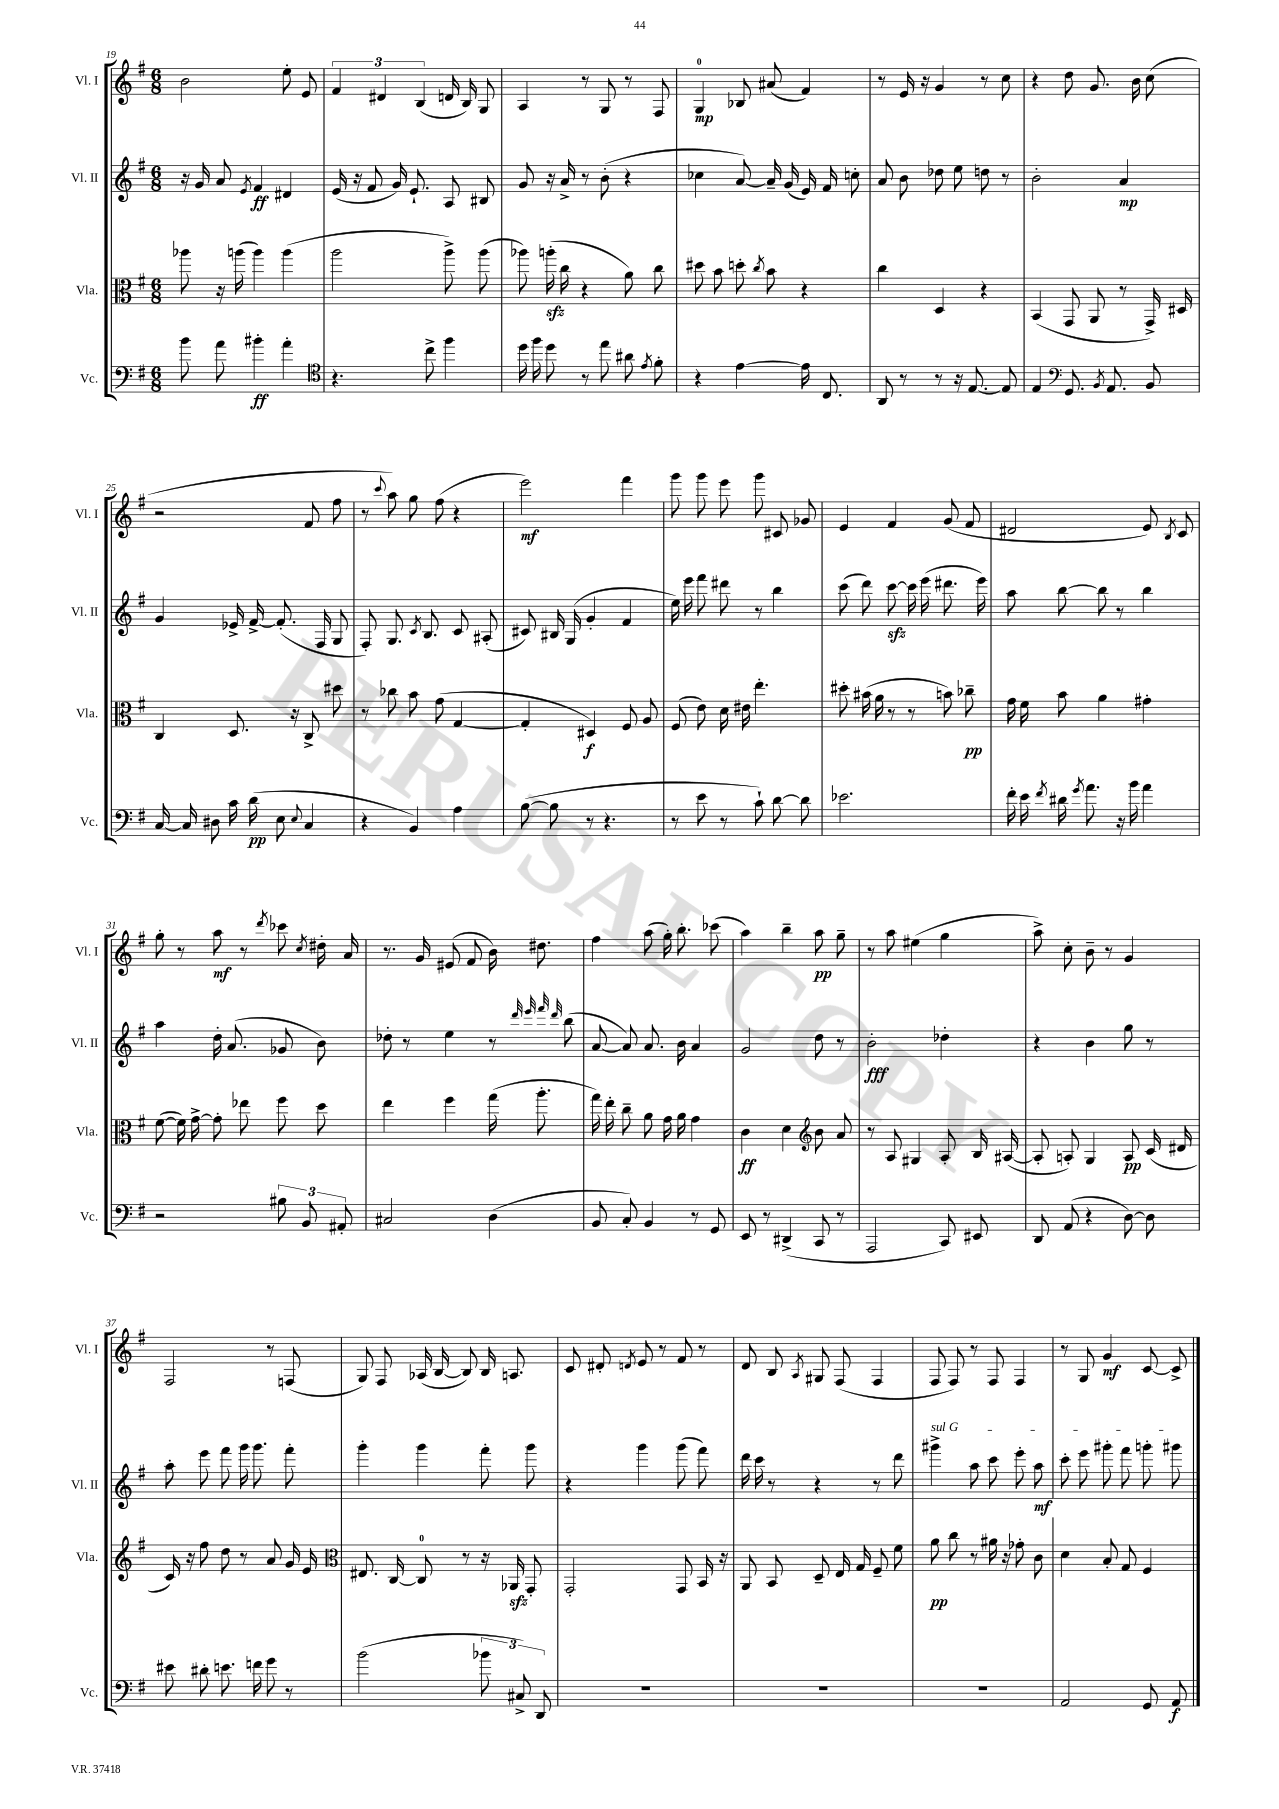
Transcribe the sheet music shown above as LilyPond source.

<<
\new StaffGroup <<
\new Staff = "s0" \with { instrumentName = "Vl. I" shortInstrumentName = "Vl. I" } {
    \clef treble \key g \major \numericTimeSignature \time 6/8
    \autoBeamOff b'2 e''8-. e'8 |
    \tuplet 3/2 { fis'4 dis'4 b4( } d'16 b16) g8 |
    a4 r8 g8 r8 fis8 |
    g4-0\mp bes8 ais'8( fis'4) |
    r8 e'16 r16 g'4 r8 c''8 |
    r4 d''8 g'8. b'16 c''8( |
    r2 fis'8 fis''8 |
    r8 \appoggiatura { c'''8 } a''8) g''8 fis''8( r4 |
    e'''2\mf) fis'''4 |
    g'''8 g'''8 e'''8 g'''8 cis'8 ges'8 |
    e'4 fis'4 g'8( fis'8 |
    dis'2 e'8) \acciaccatura { b8 } c'8 |
    g''8-. r8 a''8\mf r8 \acciaccatura { d'''8 } ces'''8 \acciaccatura { c''8 } dis''16-. a'16 |
    r8. g'16 eis'8( fis'8 b'16) dis''8. |
    fis''4 a''8( g''16-.) b''8.-. ces'''8( |
    a''4) b''4-- a''8\pp g''8-- |
    r8 a''8 eis''4( g''4 |
    a''8->) c''8-. b'8-- r8 g'4 |
    fis2 r8 f8( |
    g8) fis8 aes16( b16~ b8) b16 a8. |
    c'8 dis'8-. \acciaccatura { d'8 } e'8 r8 fis'8 r8 |
    d'8 b8 \acciaccatura { a8 } gis8 fis8( fis4 |
    fis8 fis8) r8 fis8 fis4 |
    r8 g8 g'4\mf c'8~ c'8-> \bar "|." |
}
\new Staff = "s1" \with { instrumentName = "Vl. II" shortInstrumentName = "Vl. II" } {
    \clef treble \key g \major \numericTimeSignature \time 6/8
    \autoBeamOff r16 g'16 a'8 \acciaccatura { e'8 } fis'4\ff dis'4 |
    e'16( r16 fis'8 g'16) e'8.-! a8 bis8 |
    g'8 r16 a'16-> r8 b'8-.( r4 |
    ces''4 a'8~) a'16-- g'16( e'16) fis'16 c''8-. |
    a'8 b'8 des''8 e''8 d''8 r8 |
    b'2-. a'4\mp |
    g'4 ees'16-> fis'16~-> fis'8.-.( fis16 g8 |
    fis8-.) g8. \acciaccatura { c'8 } b8. c'8 ais8-.( |
    cis'8) bis16 g16( g'4-. fis'4 |
    e''16) e'''16 fis'''8 dis'''8 r8 b''4 |
    c'''8( d'''8) c'''8~\sfz c'''16 e'''16( dis'''8. e'''16) |
    a''8 b''8~ b''8 r8 b''4 |
    a''4 d''16-. a'8.( ges'8 b'8) |
    des''8-. r8 e''4 r8 \grace { d'''32 e'''32 fis'''32 d'''32 } b''8( |
    a'8~ a'8) a'8. b'16 a'4 |
    g'2 d''8 r8 |
    b'2-.\fff des''4-. |
    r4 b'4 g''8 r8 |
    a''8-. e'''8 fis'''8 g'''16 g'''8. fis'''8-. |
    g'''4-. g'''4 fis'''8-. g'''8 |
    r4 g'''4 g'''8( fis'''8) |
    d'''16 c'''16 r8 r4 r8 d'''8 |
    \once \override TextSpanner.bound-details.left.text = \markup { \italic "sul G" } gis'''4->\startTextSpan a''8 c'''8 e'''8-. a''8\mf |
    c'''8-. e'''8 gis'''8-. fis'''8 g'''8-. gis'''8\stopTextSpan \bar "|." |
}
\new Staff = "s2" \with { instrumentName = "Vla." shortInstrumentName = "Vla." } {
    \clef alto \key g \major \numericTimeSignature \time 6/8
    \autoBeamOff aes''8 r16 a''16( a''4) a''4( |
    a''2 a''8->) a''8( |
    aes''8) a''16-.\sfz( c''16 r4 a'8) c''8 |
    dis''8 b'8 d''8-. \acciaccatura { c''8 } b'8 r4 |
    c''4 d4 r4 |
    b,4( g,8 a,8 r8 g,16->) dis16 |
    c4 d8. r16 c8-> dis''8 |
    r8 ces''8 b'8 g'8( g4~ |
    g4-. dis4\f) fis8 a8 |
    fis8( e'8) d'16 eis'16 e''4.-. |
    dis''8-. bis'16( a'16 r8 r8 b'8) ces''8--\pp |
    g'16 fis'16 b'8 a'4 gis'4-. |
    fis'8~( fis'16) g'16~-> g'8-. ees''8 fis''8 d''8 |
    e''4 fis''4 g''16( a''8.-. |
    g''16) e''16-. c''8-- a'8 g'16 a'16 g'4 |
    c'4\ff d'4 \clef treble b'8 a'8 |
    r8 a8 gis4 a8-. b16 ais16~( |
    ais8-. a8-.) g4 a8\pp c'16( dis'16 |
    c'16) r16 fis''8 d''8 r8 a'8 g'16 e'16 |
    \clef alto eis8. c16~ c8-0 r8 r16 aes,16\sfz g,8-. |
    g,2-. g,8 b,16 r16 |
    a,8 b,8 d8-- e16 g16 fis8-- fis'8 |
    a'8\pp c''8 r8 ais'16 r16 ges'8-. c'8 |
    d'4 b8-. g8 fis4 \bar "|." |
}
\new Staff = "s3" \with { instrumentName = "Vc." shortInstrumentName = "Vc." } {
    \clef bass \key g \major \numericTimeSignature \time 6/8
    \autoBeamOff b'8 a'8 bis'4-.\ff a'4-. |
    \clef tenor r4. c''8-> fis''4 |
    d''16 fis''16 d''8 r8 e''8 ais'8 \acciaccatura { e'8 } fis'8-. |
    r4 e'4~ e'16 c8. |
    a,8 r8 r8 r16 e8.~ e8 |
    e4 \clef bass g,8. \acciaccatura { b,8 } a,8. b,8 |
    c16~ c16 dis8 c'16 d'16\pp( e8 \appoggiatura { e8 } c4 |
    r4 b,4) a4 |
    b8~( b8 r8 r4. |
    r8 e'8 r8 c'8-!) d'8~ d'8 |
    ees'2. |
    fis'16-. e'16 \acciaccatura { fis'8 } dis'16 \acciaccatura { g'8 } a'8. r16 b'16 a'4 |
    r2 \tuplet 3/2 { bis8 b,8 ais,8-. } |
    cis2 d4( |
    b,8 c8-.) b,4 r8 g,8 |
    e,8 r8 dis,4->( c,8 r8 |
    a,,2 c,8) eis,8 |
    d,8 a,8( r4 d8~) d8 |
    eis'8 dis'8-. e'8. f'16 g'8 r8 |
    b'2( \tuplet 3/2 { bes'8 cis8->) d,8 } |
    R2. |
    R2. |
    R2. |
    a,2 g,8 a,8\f \bar "|." |
}
>>
>>
\layout { \context { \Score currentBarNumber = #19 } }
